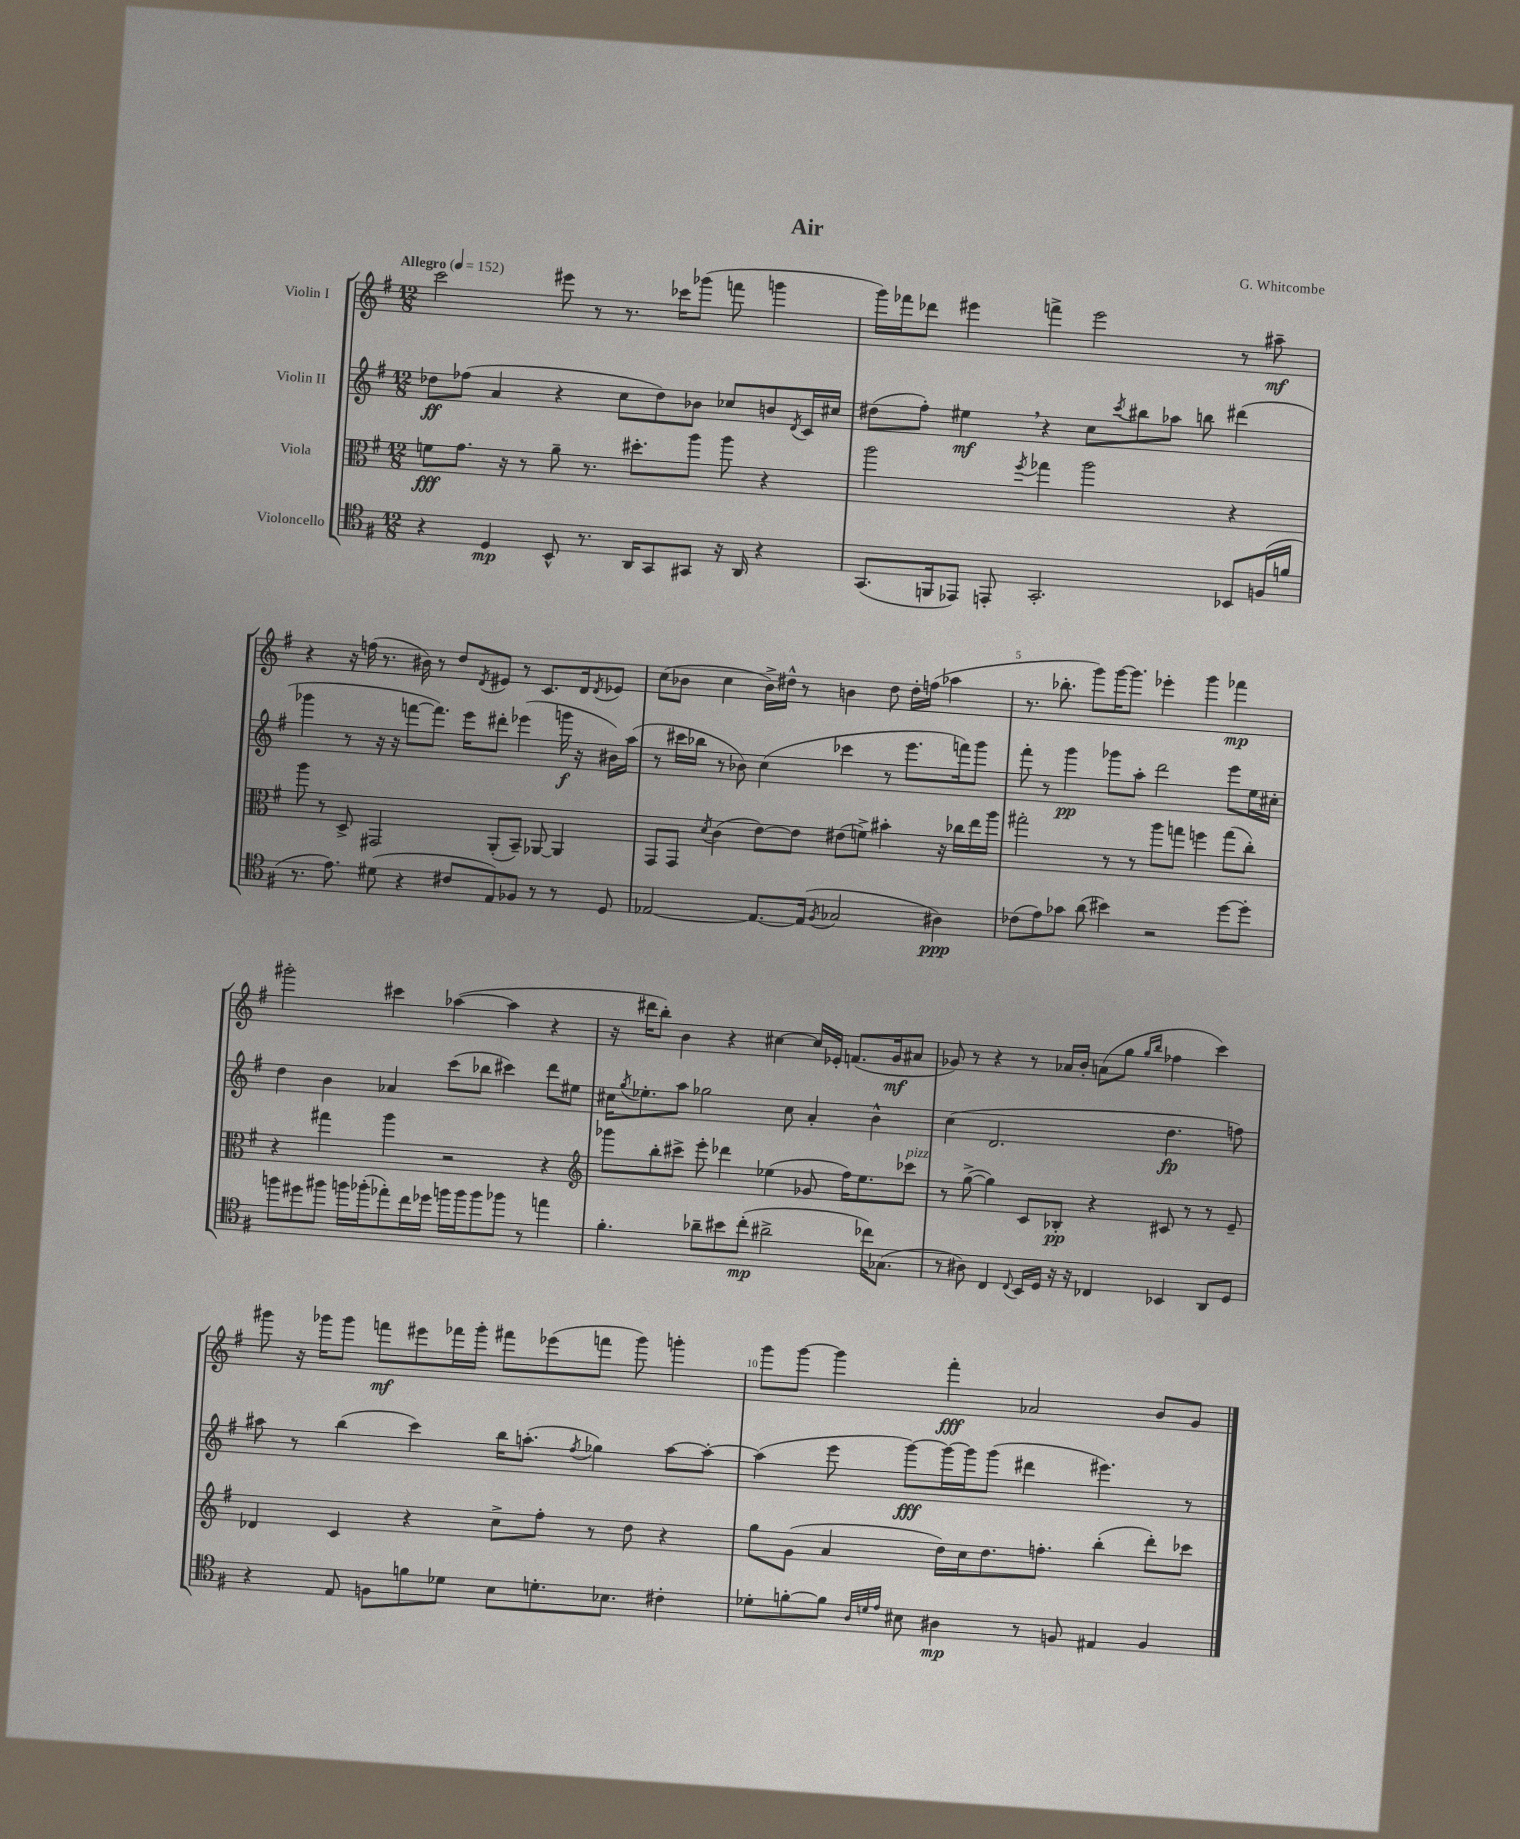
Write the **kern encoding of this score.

**kern	**kern	**kern	**kern
*staff4	*staff3	*staff2	*staff1
*clefC4	*clefC3	*clefG2	*clefG2
*k[f#]	*k[f#]	*k[f#]	*k[f#]
*M12/8	*M12/8	*M12/8	*M12/8
*MM152	*MM152	*MM152	*MM152
4r	8f\L	8dd-\L	2ccc\
.	8.g\J	(8ff-\J	.
4D/	.	4a/	.
.	16r	.	.
.	8r	.	.
8BB^^/	8a~\	4r	8eee#\
8.r	8.r	.	8r
.	.	8cc\L	8.r
16AA/LK	8.dd#'\L	.	.
8GG/	.	8dd-\)	.
.	.	.	16ccc-\LK
8GG#/J	8aa\J	8b-\J	(8ggg-\J
16r	8aa\	8cc-/L	8fff\
16AA/	.	.	.
4r	4r	8b/	4ggg\
.	.	8qd/	.
.	.	16c/L	.
.	.	16cc#/JJ	.
=	=	=	=
(8.GG/L	2aa\	(8dd#\L	16ggg\LL)
.	.	.	16fff-\J
.	.	8ff#'\J)	8ddd-\J
16FF/k	.	.	.
8EE-/J)	.	4ee#\	4eee#\
8EE'/	.	.	.
.	8qff#/	.	.
2.GG'/	4gg-\	4r	4fff^\
.	2aa\	8cc\L	2eee#\
.	.	8qccc/	.
.	.	8bb#\	.
.	.	8aa-\J	.
.	.	8bb\	.
8BB-/L	4r	(4ddd#\	8r
(16F/L	.	.	8aa#~\
16f/JJ	.	.	.
=	=	=	=
8.r	8aa\	4ggg-\	4r
.	8r	.	.
8.e\)	.	.	.
.	8D^/	8r	16r
.	.	.	(16ff\
(8d#\	2GG#/	16r	8.r
.	.	16r	.
4r	.	[8fff\L	.
.	.	.	16b#\)
.	.	8.fff\]J)	8r
8c#/L	.	.	8dd/L
.	.	16eee\LK	.
.	.	.	8qd/
8E/)	(8AA'/L	8ddd#'\J	8e#/J
8F-/J	8BB~/J)	(4eee-\	8r
8r	[8AA-/	.	8.c/L
8r	4AA-/]	16ggg\	.
.	.	16r	16d/k
.	.	.	8qd/
8D/	.	16b#\LL)	8e-/J
.	.	(16aa\JJ	.
=	=	=	=
[2E-/	8GG/L	8r	(8cc\L
.	8GG/J	16ccc#\LL	8b-\J
.	.	16bb-\JJ	.
.	8qd/	.	.
.	(4c\	8r	4cc\
.	.	8b-\)	.
8.E-/_L	[8e\L)	(4cc\	16b-^\LL)
.	.	.	16dd#^^\JJ
.	8e\]J	.	8r
(16E-/]Jk	.	.	.
8qF#/	.	.	.
2G-/	(8e#\L	4ccc-\	4b\
.	8f^\J)	.	.
.	4b#'\	8r	8dd#\
.	.	8.eee\L	16dd#'\LL
.	.	.	(16ff\JJ
4A#\)	16r	.	4aa-\
.	16cc-\LL	16fff\k)	.
.	16ee\	8ggg\J	.
.	16aa\JJ	.	.
=	=	=	=
(8c-\L	2gg#'\	8fff#'\	8.r
8e\)	.	8r	.
.	.	.	8.bb-'\
8g-\J	.	4ggg\	.
(8a\	.	.	8ggg\L)
4b#\)	8r	8ggg-\L	[16ggg\K
.	.	.	8.ggg\]J
.	8r	8aa'\J	.
2r	8aa\L	2ddd\	4eee-'\
.	8gg\J	.	.
.	4ff\	.	4ggg\
[8dd\L	(8gg\L	8eee\L	4fff-\
8dd'\]J	8cc'\J)	16ee\L	.
.	.	16cc#'\JJ	.
=	=	=	=
8ff\L	4r	4dd\	2ggg#'\
8dd#\	.	.	.
8ff#\J	4gg#\	4b\	.
16ff\LL	.	.	.
(16ff-'\J	.	.	.
8ee-'\)	4aa\	4a-/	4ccc#\
16cc\L	.	.	.
16dd-\JJ	.	.	.
16ff\LL	2r	(8ccc\L	([4aa-\
16ff\J	.	.	.
8ff\	.	8bb-\J	.
8ff-\J	.	4ccc#\)	4aa-\]
8r	.	.	.
4ee\	4r	8ddd\L	4r
.	.	8ee#\J	.
=	=	=	=
*	*clefG2	*	*
4.f#'\	8ggg-\L	16cc#\LK	16r
.	.	8qgg/	.
.	.	8.ee-'\	16ddd#\LK
.	8bb'\	.	8bb'\J)
.	8ccc#^\J	8aa\J	4b\
8a-~\L	8eee'\	2gg-\	.
8b#\	4ddd-\	.	4r
(8cc'\J	.	.	.
2a#^\	(4ee-\	.	[4cc#\
.	.	8cc#\	.
.	8g-/	4a'/	16cc#/]LL
.	.	.	16e-'/JJ
.	16ff#\LK)	.	(8.f/L
.	8.ee-\	.	.
16cc-\LK)	.	4b^^\	.
(8.G-\J	.	.	16g/k
.	8ccc-\J	.	8a#/J
=	=	=	=
8r	8r	(4cc\	8g-/)
8A#\)	([8gg^\	.	8r
4C/	4gg\])	2.d/	4r
8qqC/	.	.	.
16BB/LL	8c/L	.	8r
16D/JJ	.	.	.
16r	8B-'/J	.	16a-/LL
16r	.	.	16b'/JJ
4C-/	4r	.	(8a\L
.	.	.	8gg\J
.	.	.	16qqgg/LL
.	.	.	16qqbb/JJ
4BB-/	8c#/	4.dd\	4ff-\
.	8r	.	.
8AA/L	8r	.	4ccc\)
8D/J	8e~/	8ff\)	.
=	=	=	=
4r	4d-/	8aa#\	8ggg#\
.	.	8r	16r
.	.	.	16ggg-\LK
8E/	4c/	(4bb\	8ggg-\J
8F\L	.	.	8fff\L
8f\	4r	4ccc\)	8eee#\
8d-\J	.	.	16fff-\L
.	.	.	16ggg-'\JJ
8B\L	8cc^\L	16bb\LK	8fff#\L
.	.	(8.aa'\J	.
8.d'\	8ff#'\J	.	(8eee-\
.	.	8qff#/	.
.	8r	4gg-\)	8fff\J
8.B-\J	.	.	.
.	8dd\	.	8ggg-\)
4c#'\	4r	[8aa\L	4ggg'\
.	.	8aa'\_J	.
=	=	=	=
8d-'\L	8gg\L	(4aa\]	8ggg\L
[8f'\	(8g\J	.	[8ggg\J
8f\]J	4a/	8eee\	4ggg\]
32qqA/LLL	.	.	.
32qqd/	.	.	.
32qqe/JJJ	.	.	.
8B#\	.	[8ggg\L)	.
4A#\	16dd\LL)	16ggg\_L	4fff#'\
.	16cc\J	16ggg\]J	.
.	8.dd\	(8ggg\J	.
8r	.	4ddd#\	2a-/
.	8.ff'\J	.	.
8F/	.	.	.
4E#/	(4bb'\	4.eee#\)	.
4F/	8ddd'\L)	.	8b/L
.	8ccc-\J	8r	8g/J
==	==	==	==
*-	*-	*-	*-
